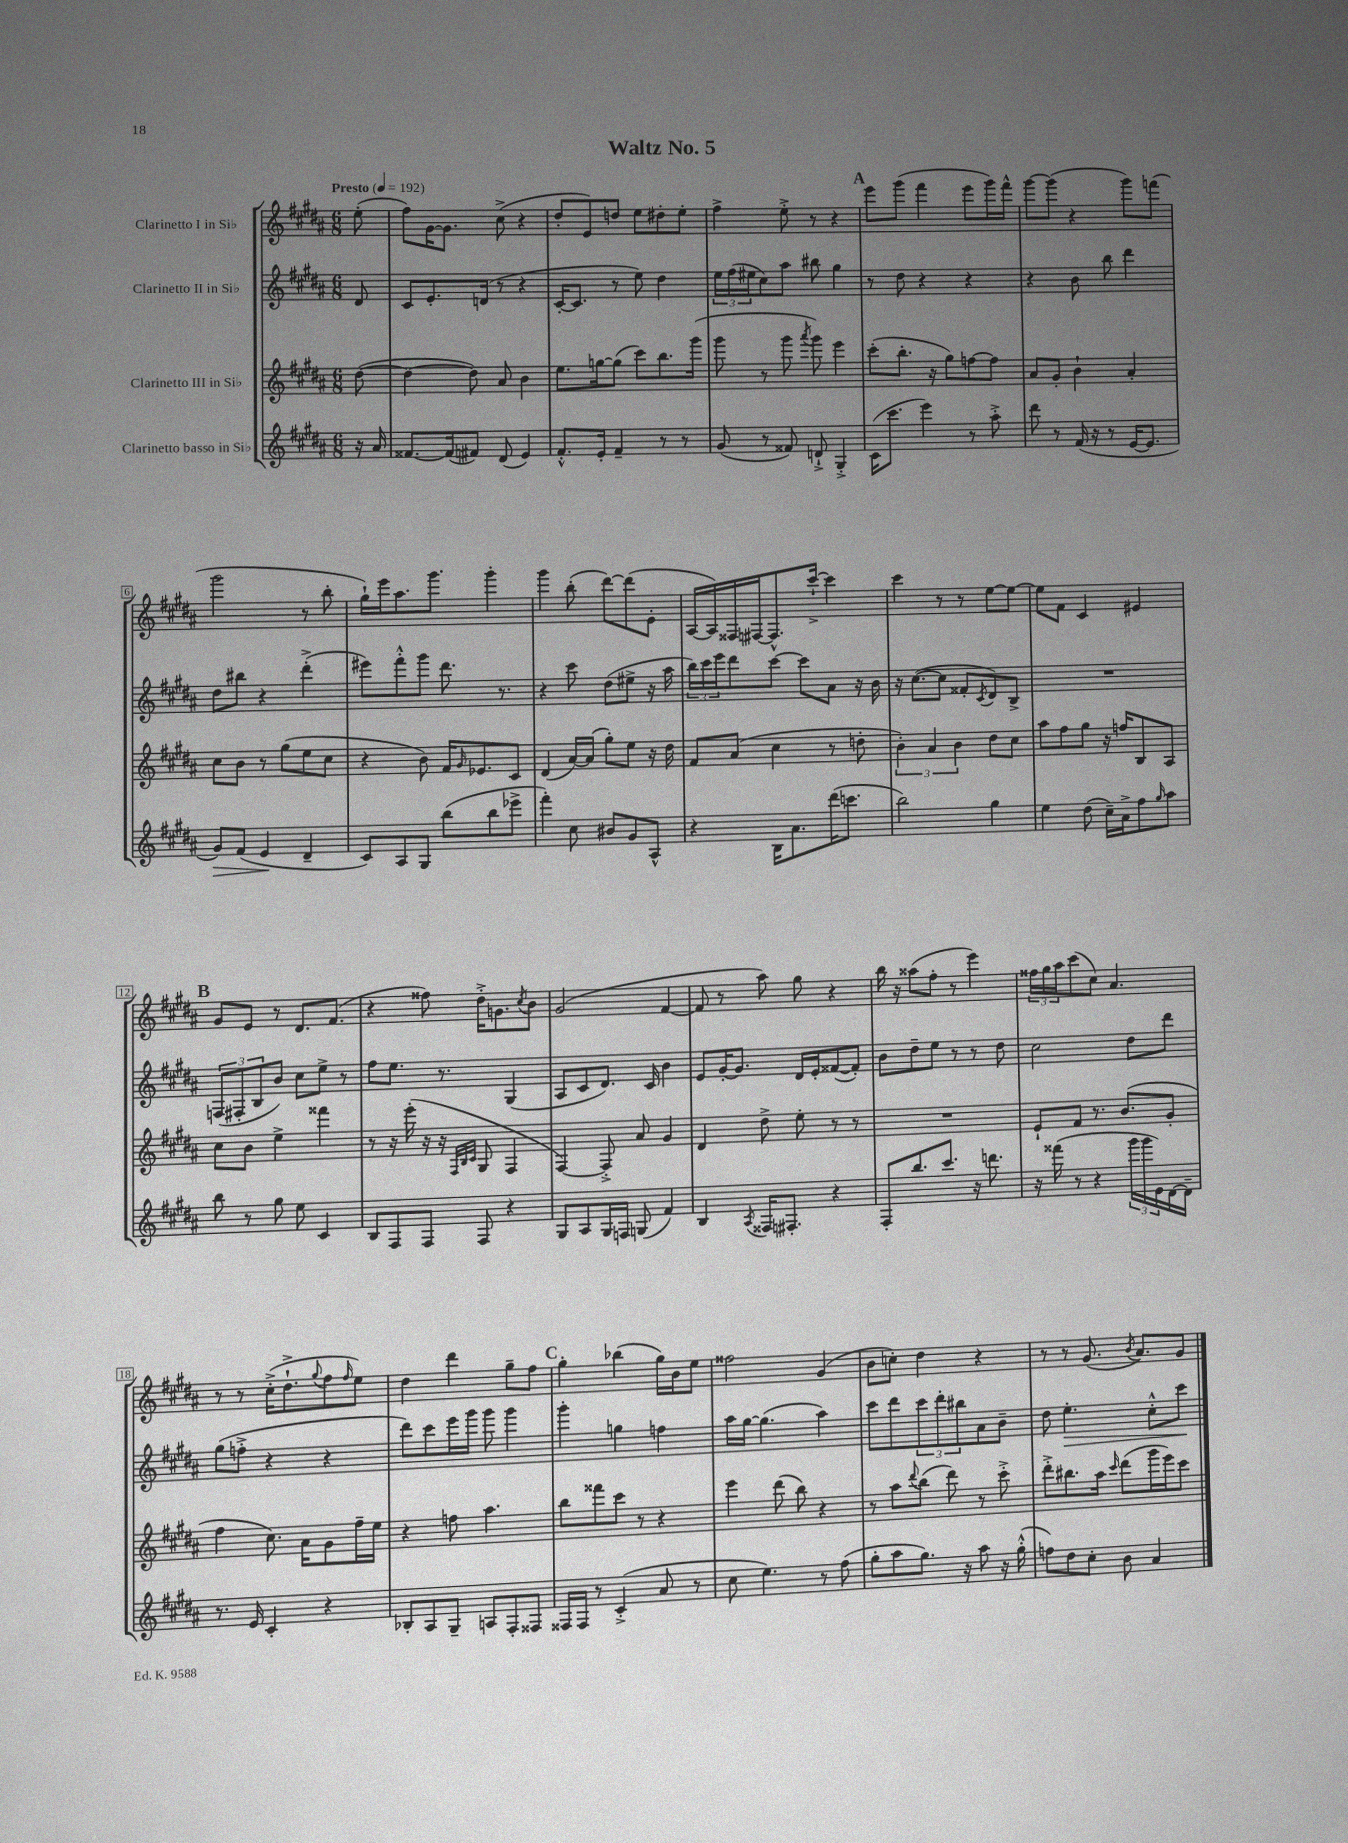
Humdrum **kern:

**kern	**dynam	**kern	**kern	**dynam	**kern
*part4	*part4	*part3	*part2	*part2	*part1
*staff4	*staff4	*staff3	*staff2	*staff2	*staff1
*I"Clarinetto basso in Si♭	*	*I"Clarinetto III in Si♭	*I"Clarinetto II in Si♭	*	*I"Clarinetto I in Si♭
*clefG2	*	*clefG2	*clefG2	*	*clefG2
*k[f#c#g#d#a#]	*	*k[f#c#g#d#a#]	*k[f#c#g#d#a#]	*	*k[f#c#g#d#a#]
*M6/8	*	*M6/8	*M6/8	*	*M6/8
*MM192	*	*MM192	*MM192	*	*MM192
=	=	=	=	=	=
!	!	!	!	!	!LO:TX:a:B:t=Presto
16r	.	([8dd#\	8d#/	.	(8ee'\
16a#/	.	.	.	.	.
=1	=1	=1	=1	=1	=1
[8.f##X/L	.	4dd#\_	8c#/L	.	8ff#\L)
.	.	.	8.e'/	.	[16g#\K
(16f##/k]	.	.	.	.	8.g#\J]
8f#X/J)	.	8dd#\])	.	.	.
.	.	.	(16dn/Jk	.	.
(8d#/	.	8a#/	8r	.	(8cc#^\
4e/)	.	4b\	4r	.	4r
=2	=2	=2	=2	=2	=2
8.f#'^^/L	.	8.ee\L	[16c#'/KL	.	8dd#'/L
.	.	.	8.c#/J]	.	.
.	.	.	.	.	8e/)
16e'/Jk	.	[16ggn\k	.	.	.
4f#~/	.	(8gg\J]	8r	.	8ddn/J
.	.	8ccc#\L)	8ee\)	.	8ee\L
8r	.	8.bb\	4dd#\	.	8dd#X'\
8r	.	.	.	.	8ee'\J
.	.	(16ggg#\Jk	.	.	.
=3	=3	=3	=3	=3	=3
(8g#/	.	8ggg#\	24ee\LL	.	4ff#^\
.	.	.	(24ff#\	.	.
.	.	.	24ee#X\J	.	.
8r	.	8r	8cc#\)	.	.
8f##X/)	.	8ggg#\	8aa#\J	.	8ee'^\
.	.	8qaaa#/	.	.	.
8dn`^/	.	8ggg#\)	8bb#X\	.	8r
4G#'^/	.	4eee\	4gg#\	.	4r
!!LO:REH:place=s1:t=A
=4	=4	=4	=4	=4	=4
(16c#\KL	.	(8ccc#'\L	8r	.	8eee\L
8.ccc#\J	.	.	.	.	.
.	.	8.bb'\J	8dd#\	.	(8ggg#\J
4eee\)	.	.	4r	.	4fff#\
.	.	16r	.	.	.
.	.	8gg#\L)	.	.	.
8r	.	[8ffn\	4r	.	8eee\L
8aa#'^\	.	8ff\J]	.	.	16ggg#\L)
.	.	.	.	.	16fff#^^\JJ
=5	=5	=5	=5	=5	=5
8ddd#\	.	8a#/L	4r	.	[8ggg#\L
8r	.	8g#'/J	.	.	(8ggg#\J]
(16f#/	.	4b`\	8b\	.	4r
16r	.	.	.	.	.
8r	.	.	8bb\	.	.
[16e/KL	.	4a#'/	4ddd#\	.	8ggg#\L)
8.e/J]	.	.	.	.	.
.	.	.	.	.	(8fffn\J
!!LO:LB:g=z
=6	=6	=6	=6	=6	=6
!	!LO:HP:b	!	!	!	!
8g#/L)	>	8cc#\L	8dd#\L	.	2ggg#\
(8f#/J	.	8b\J	8bb#X\J	.	.
4e/	.	8r	4r	.	.
.	.	(8gg#\L	.	.	.
4d#~/	]	8ee\	(4ddd#'^\	.	8r
.	.	8cc#\J	.	.	8bb'\
=7	=7	=7	=7	=7	=7
8c#/L)	.	4r	8eee#X\L)	.	16gg#`\LL)
.	.	.	.	.	16eee\J
8A#/	.	.	8fff#'^^\	.	8.aa#\
8G#/J	.	8b\)	8ggg#\J	.	.
.	.	.	.	.	8.ggg#\J
(8bb\L	.	16f#/KL	8.ddd#\	.	.
.	.	16qqg#/	.	.	.
.	.	8.e-X/	.	.	.
8bb\	.	.	.	.	4ggg#'\
.	.	.	8.r	.	.
8eee-X^\J	.	8c#/J	.	.	.
=8	=8	=8	=8	=8	=8
4fff#'\)	.	(4d#/	4r	.	4ggg#\
8cc#\	.	[16a#/LL)	8ccc#\	.	(8bb'\
.	.	(16a#/JJ]	.	.	.
8b#X/L	.	8gg#'\L)	(8dd#\L	.	[8ddd#\L)
8g#/	.	8ee\J	8ee#X^\J	.	(8ddd#\]
8A#^^/J	.	16r	16r	.	8e'\J
.	.	16dd#\	16aa#\	.	.
=9	=9	=9	=9	=9	=9
4r	.	8f#/L	24bb\LL)	.	[16A#/LL
.	.	.	24ccc#\	.	.
.	.	.	.	.	16A#/])
.	.	.	24eee\J	.	.
.	.	(8a#/J	8ddd#\	.	16F##X/
.	.	.	.	.	[16F#X/J
16B\KL	.	4cc#\	[8ccc#\J	.	8.F#^^/]
8.a#\	.	.	.	.	.
.	.	.	8ccc#\L]	.	.
.	.	.	.	.	[16ccc#`^/Jk
(16ddd#\K	.	8r	8a#\J	.	4ccc#\]
8.cccn\J	.	.	.	.	.
.	.	8ddn'\	16r	.	.
.	.	.	16b\	.	.
=10	=10	=10	=10	=10	=10
2bb\)	.	6b'\)	16r	.	4ccc#\
.	.	.	([8.cc#\L	.	.
.	.	6a#/	.	.	.
.	.	.	8cc#\J]	.	8r
.	.	6b\	.	.	.
.	.	.	8f##X'/L	.	8r
.	.	.	8qc#/	.	.
4gg#\	.	8dd#\L	8d#/)	.	[8ee\L
.	.	8cc#\J	8B^/J	.	8ee\J_
=11	=11	=11	=11	=11	=11
4ee\	.	8aa#\L	2.r	.	8ee\L]
.	.	8ff#\	.	.	8f#\J
(8dd#\	.	8gg#\J	.	.	4c#/
16cc#~\LL)	.	16r	.	.	.
16a#^\J	.	16ffn/KL	.	.	.
8ff#\	.	8B/	.	.	4e#X/
16qqgg#/	.	.	.	.	.
8aa#\J	.	8A#/J	.	.	.
!!LO:LB:g=z
!!LO:REH:place=s1:t=B
=12	=12	=12	=12	=12	=12
8bb\	.	8cc#\L	(12Fn/L	.	8g#/L
.	.	.	12F#X'/	.	.
8r	.	8b\J	.	.	8e/J
.	.	.	12B/	.	.
8gg#\	.	4ee^\	8b/J)	.	8r
8ee\	.	.	8cc#\L	.	8.d#/L
4c#/	.	4fff##X\	8ee^\J	.	.
.	.	.	.	.	(8.f#/J
.	.	.	8r	.	.
=13	=13	=13	=13	=13	=13
8B/L	.	8r	8ff#\L	.	4r
8F#/	.	16r	8.ee\J	.	.
.	.	(16eee'\	.	.	.
8F#/J	.	16r	.	.	8ff##X\)
.	.	16r	8.r	.	.
.	.	32qqF#/LLL	.	.	.
.	.	32qqB/	.	.	.
.	.	32qqc#/JJJ	.	.	.
8F#/	.	8G#/	.	.	16dd#'^\KL
.	.	.	.	.	8.gn\
4r	.	4F#/	(4G#/	.	.
.	.	.	.	.	8qcc#/
.	.	.	.	.	8b\J
=14	=14	=14	=14	=14	=14
8G#/L	.	[4F#/)	8A#/L	.	(2g#/
8A#/	.	.	8c#/	.	.
16G#/L	.	8F#'^/]	8.d#/J)	.	.
16Fn/JJ	.	.	.	.	.
(8Gn/	.	8a#/	.	.	.
.	.	.	16c#/	.	.
4f#/)	.	4g#/	4b\	.	[4f#/
=15	=15	=15	=15	=15	=15
4B/	.	4d#/	8e/L	.	8f#/]
.	.	.	[16g#'/K	.	8r
.	.	.	8.g#/J]	.	.
8qA#/	.	.	.	.	.
16F##X/KL	.	8dd#^\	.	.	8aa#\)
8.F#X'/J	.	.	.	.	.
.	.	8ee'\	16d#/LL	.	8gg#\
.	.	.	16e'/J	.	.
4r	.	8r	([8f##X/	.	4r
.	.	8r	8f##'/J])	.	.
=16	=16	=16	=16	=16	=16
8F#'/L	.	2.r	8b\L	.	16bb\
.	.	.	.	.	16r
8.bb/	.	.	8dd#~\	.	(8aa##X\L
.	.	.	8ee\J	.	8ff#'\J
8.ccc#/J	.	.	.	.	.
.	.	.	8r	.	8r
16r	.	.	8r	.	4eee\)
8.dddn\	.	.	.	.	.
.	.	.	8dd#\	.	.
=17	=17	=17	=17	=17	=17
16r	.	8e`/L	2cc#\	.	24ff##X\LL
.	.	.	.	.	24gg#\
(16fff##X\	.	.	.	.	.
.	.	.	.	.	24aa#\J
8r	.	8f#/J	.	.	(8ccc#\
4r	.	8.r	.	.	8cc#\J)
.	.	.	.	.	4.a#/
.	.	(8.b/L	.	.	.
24ggg#\LL	.	.	8dd#\L	.	.
24ggg#\	.	.	.	.	.
24e\)	.	.	.	.	.
[16d#\	.	8g#'/J	8ddd#\J	.	.
16d#~\JJ]	.	.	.	.	.
!!LO:LB:g=z
=18	=18	=18	=18	=18	=18
8.r	.	4ff#\	(8gg#\L	.	8r
.	.	.	8ffn'^\J	.	8r
16e/	.	.	.	.	.
4c#'/	.	8.cc#\)	4r	.	(16cc#'^\KL
.	.	.	.	.	8.dd#`^\
.	.	16a#\KL	.	.	.
.	.	.	.	.	8qqgg#/
4r	.	8g#\	4r	.	8ff#\
.	.	.	.	.	16qqff#/
.	.	16ff#~\L	.	.	8ee\J)
.	.	16ee\JJ	.	.	.
=19	=19	=19	=19	=19	=19
8B-X'/L	.	4r	8ddd#\L)	.	4dd#\
8A#/	.	.	8ccc#\	.	.
8G#~/J	.	8ffn\	16eee\L	.	4ddd#\
.	.	.	16ggg#\JJ	.	.
8An/L	.	4.aa#\	8ggg#\	.	.
8F#'/	.	.	4ggg#\	.	8gg#~\L
8F##X/J	.	.	.	.	8ff#\J
!!LO:REH:place=s1:t=C
=20	=20	=20	=20	=20	=20
16F##X/LL	.	8bb\L	4ggg#'\	.	4gg#'\
16F##/JJ	.	.	.	.	.
8r	.	8fff##X\	.	.	.
(4c#'^/	.	8ccc#\J	4ggn\	.	(4bb-X\
.	.	8r	.	.	.
8a#/	.	4r	4ffn\	.	16gg#\LL)
.	.	.	.	.	16b\J
8r	.	.	.	.	8ee\J
=21	=21	=21	=21	=21	=21
8cc#\	.	4eee\	16aa#\LL	.	2ff##X\
.	.	.	[16gg#\JJ	.	.
4.ee\)	.	.	(4.gg#\]	.	.
.	.	(8ddd#\	.	.	.
.	.	8bb\)	.	.	.
8r	.	4r	4aa#\)	.	(4g#/
(8ff#\	.	.	.	.	.
=22	=22	=22	=22	=22	=22
8gg#'\L	.	8r	8ccc#\L	.	8b\L
8aa#\	.	8aa#\L	8ddd#\	.	8ccn'\J)
.	.	8qqddd#/	.	.	.
8.gg#\J)	.	(8bb\J	12ccc#\	.	4dd#\
.	.	.	12ddd#'\	.	.
.	.	8ddd#\)	.	.	.
.	.	.	12bb#X\	.	.
16r	.	.	.	.	.
8aa#\	.	8r	8a#\	.	4r
16r	.	8ccc#'^\	8b~\J	.	.
(16gg#'^^\	.	.	.	.	.
=23	=23	=23	=23	=23	=23
8ffn\L)	.	8ddd#'^\L	8dd#\	.	8r
!	!	!	!	!LO:HP:b	!
8dd#\	.	8.bb#X\	4.ee'\	>	8r
8cc#'\J	.	.	.	.	(8.g#/
.	.	16aa#\Jk	.	.	.
.	.	16qqccc#/	.	.	.
8b\	.	(8ddd#\L	.	.	.
.	.	.	.	.	8qb/
.	.	.	.	.	8.a#/L)
4a#/	.	16ggg#\L	8cc#'^^\L	.	.
.	.	16eee\J)	.	.	.
.	.	8ccc#\J	8ccc#\J	.	8g#/J
.	.	.	.	]	.
==	==	==	==	==	==
*-	*-	*-	*-	*-	*-
